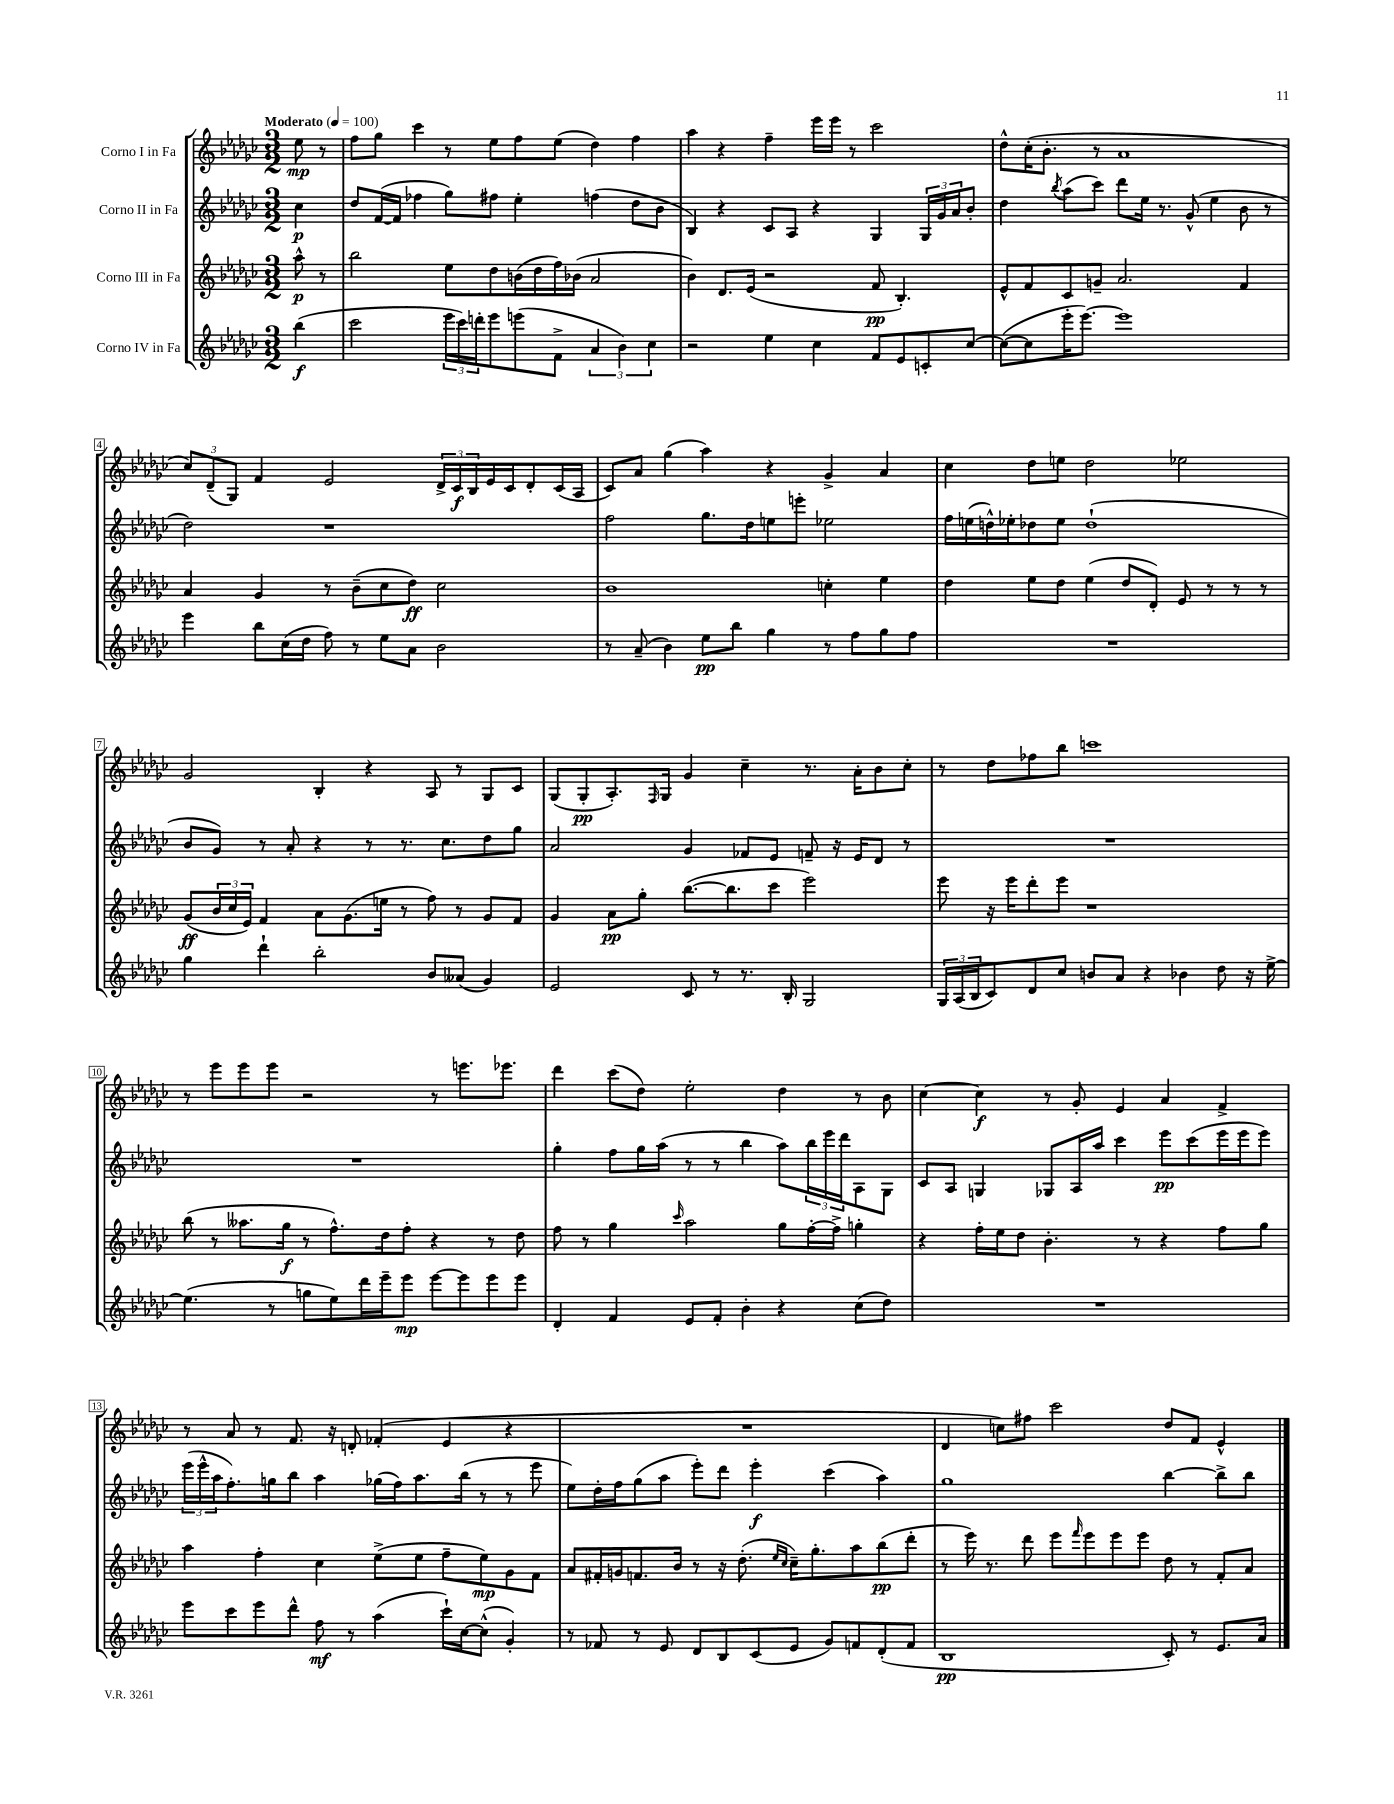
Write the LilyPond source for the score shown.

<<
\new StaffGroup <<
\new Staff = "s0" \with { instrumentName = "Corno I in Fa" } {
    \clef treble \key ges \major \numericTimeSignature \time 3/2 \partial 4 \tempo "Moderato" 4 = 100
    ees''8\mp r8 |
    f''8 ges''8 ces'''4 r8 ees''8 f''8 ees''8( des''4) f''4 |
    aes''4 r4 f''4-- ees'''16 ees'''16 r8 ces'''2 |
    des''8-^ ces''16-.( bes'8.-. r8 aes'1 |
    \tuplet 3/2 { ces''8) des'8--( ges8) } f'4 ees'2 \tuplet 3/2 { des'16-> ces'16\f bes16 } ees'16 ces'16 des'8-. ces'16( aes16 |
    ces'8) aes'8 ges''4( aes''4) r4 ges'4-> aes'4 |
    ces''4 des''8 e''8 des''2 ees''2 |
    ges'2 bes4-. r4 aes8 r8 ges8 ces'8 |
    ges8( ges8-.\pp aes8.-.) \grace { f16 } ges16 ges'4 ces''4-- r8. aes'16-. bes'8 ces''8-. |
    r8 des''8 fes''8 bes''8 c'''1 |
    r8 ees'''8 ees'''8 ees'''8 r2 r8 e'''8. ees'''8. |
    des'''4 ces'''8( des''8) ees''2-. des''4 r8 bes'8 |
    ces''4~ ces''4\f r8 ges'8-. ees'4 aes'4 f'4-> |
    r8 aes'8 r8 f'8. r16 d'8-. fes'4-.( ees'4 r4 |
    R1. |
    des'4 c''8) fis''8 ces'''2 des''8 f'8 ees'4-^ \bar "|." |
}
\new Staff = "s1" \with { instrumentName = "Corno II in Fa" } {
    \clef treble \key ges \major \numericTimeSignature \time 3/2 \partial 4
    ces''4\p |
    des''8 f'16~( f'16 fes''4 ges''8) fis''8 ees''4-. f''4( des''8 bes'8 |
    bes4) r4 ces'8 aes8 r4 ges4 \tuplet 3/2 { ges16 ges'16 aes'16 } bes'8-. |
    des''4 \acciaccatura { bes''8 } aes''8( ces'''8) des'''8 ees''16 r8. ges'8-^( ees''4 bes'8 r8 |
    des''2) r1 |
    f''2 ges''8. des''16 e''8 e'''8-. ees''2 |
    f''16 e''16( d''16-^) ees''16-. des''8 ees''8 des''1-!( |
    bes'8 ges'8) r8 aes'8-. r4 r8 r8. ces''8. des''8 ges''8 |
    aes'2 ges'4 fes'8 ees'8 f'8-- r16 ees'16 des'8 r8 |
    R1. |
    R1. |
    ges''4-. f''8 ges''16 aes''16( r8 r8 bes''4 aes''8) \tuplet 3/2 { bes''16 ees'''16 des'''16 } aes8 ges8 |
    ces'8 aes8 g4 ges8 aes16 aes''16 ces'''4 ees'''8\pp ces'''8( ees'''16 ees'''16 ees'''8) |
    \tuplet 3/2 { ees'''16( ees'''16-^ aes''16 } f''8.-.) g''16 bes''8 aes''4 ges''16( f''16) aes''8. bes''16( r8 r8 ees'''8 |
    ees''8) des''16-. f''16 ges''8( aes''8 ees'''8-.) des'''8 ees'''4-.\f ces'''4( aes''4) |
    ges''1 bes''4~ bes''8-> bes''8 \bar "|." |
}
\new Staff = "s2" \with { instrumentName = "Corno III in Fa" } {
    \clef treble \key ges \major \numericTimeSignature \time 3/2 \partial 4
    aes''8-^\p r8 |
    bes''2 ees''8 des''8 b'16( des''16 f''16) bes'16( aes'2 |
    bes'4) des'8. ees'16( r2 f'8\pp bes4.-.) |
    ees'8-^ f'8 ces'8 g'8-- aes'2. f'4 |
    aes'4 ges'4 r8 bes'8--( ces''8 des''8\ff) ces''2 |
    bes'1 c''4-. ees''4 |
    des''4 ees''8 des''8 ees''4( des''8 des'8-.) ees'8 r8 r8 r8 |
    ges'8\ff( \tuplet 3/2 { bes'16 ces''16 ees'16) } f'4 aes'8 ges'8.( e''16 r8 f''8) r8 ges'8 f'8 |
    ges'4 aes'8\pp ges''8-. bes''8.~( bes''8. ces'''8 ees'''2) |
    ees'''8 r16 ees'''16 des'''8-. ees'''8 r1 |
    bes''8( r8 aeses''8. ges''16\f r8 f''8.-^) des''16 f''8-. r4 r8 des''8 |
    f''8 r8 ges''4 \grace { ces'''16 } aes''2 ges''8 f''16~-. f''16-> g''4-. |
    r4 f''16-. ees''16 des''8 bes'4.-. r8 r4 f''8 ges''8 |
    aes''4 f''4-. ces''4 ees''8->( ees''8 f''8-- ees''8\mp) ges'8 f'8 |
    aes'8 fis'16-. g'16 f'8. bes'16 r8 r16 des''8.-.( \grace { ees''16 ces''16 } ces''16--) ges''8.-. aes''8 bes''8\pp( des'''8-. |
    r8 ees'''16) r8. des'''8 ees'''8 \grace { f'''16 } ees'''8 ees'''8 ees'''8 des''8 r8 f'8-. aes'8 \bar "|." |
}
\new Staff = "s3" \with { instrumentName = "Corno IV in Fa" } {
    \clef treble \key ges \major \numericTimeSignature \time 3/2 \partial 4
    bes''4\f( |
    ces'''2 \tuplet 3/2 { ees'''16 ces'''16) d'''16-. } ees'''8 e'''8( f'8-> \tuplet 3/2 { aes'4 bes'4) ces''4 } |
    r2 ees''4 ces''4 f'8 ees'8 c'8-. ces''8~ |
    ces''8~( ces''8 ees'''16-. ees'''8.~) ees'''1 |
    ees'''4 bes''8 ces''16( des''16 f''8) r8 ees''8 aes'8 bes'2 |
    r8 aes'8--( bes'4) ees''8\pp bes''8 ges''4 r8 f''8 ges''8 f''8 |
    R1. |
    ges''4 des'''4-! bes''2-. bes'8 aeses'8( ges'4) |
    ees'2 ces'8 r8 r8. bes16-. ges2 |
    \tuplet 3/2 { ges16 aes16( bes16 } ces'8) des'8 ces''8 b'8 aes'8 r4 bes'4 des''8 r16 ees''16~-> |
    ees''4.( r8 g''8 ees''8) des'''16 ees'''16-- ees'''8\mp ees'''8~ ees'''8 ees'''8 ees'''8 |
    des'4-. f'4 ees'8 f'8-. bes'4-. r4 ces''8( des''8) |
    R1. |
    ees'''8 ces'''8 ees'''8 des'''8-^ f''8\mf r8 aes''4( ces'''16-!) ces''16~ ces''8-^( ges'4-.) |
    r8 fes'8 r8 ees'8 des'8 bes8 ces'8( ees'8 ges'8) f'8 des'8-.( f'8 |
    bes1\pp ces'8-.) r8 ees'8. aes'16 \bar "|." |
}
>>
>>
\layout { \context { \Score \override BarNumber.stencil = #(make-stencil-boxer 0.1 0.3 ly:text-interface::print) } }
